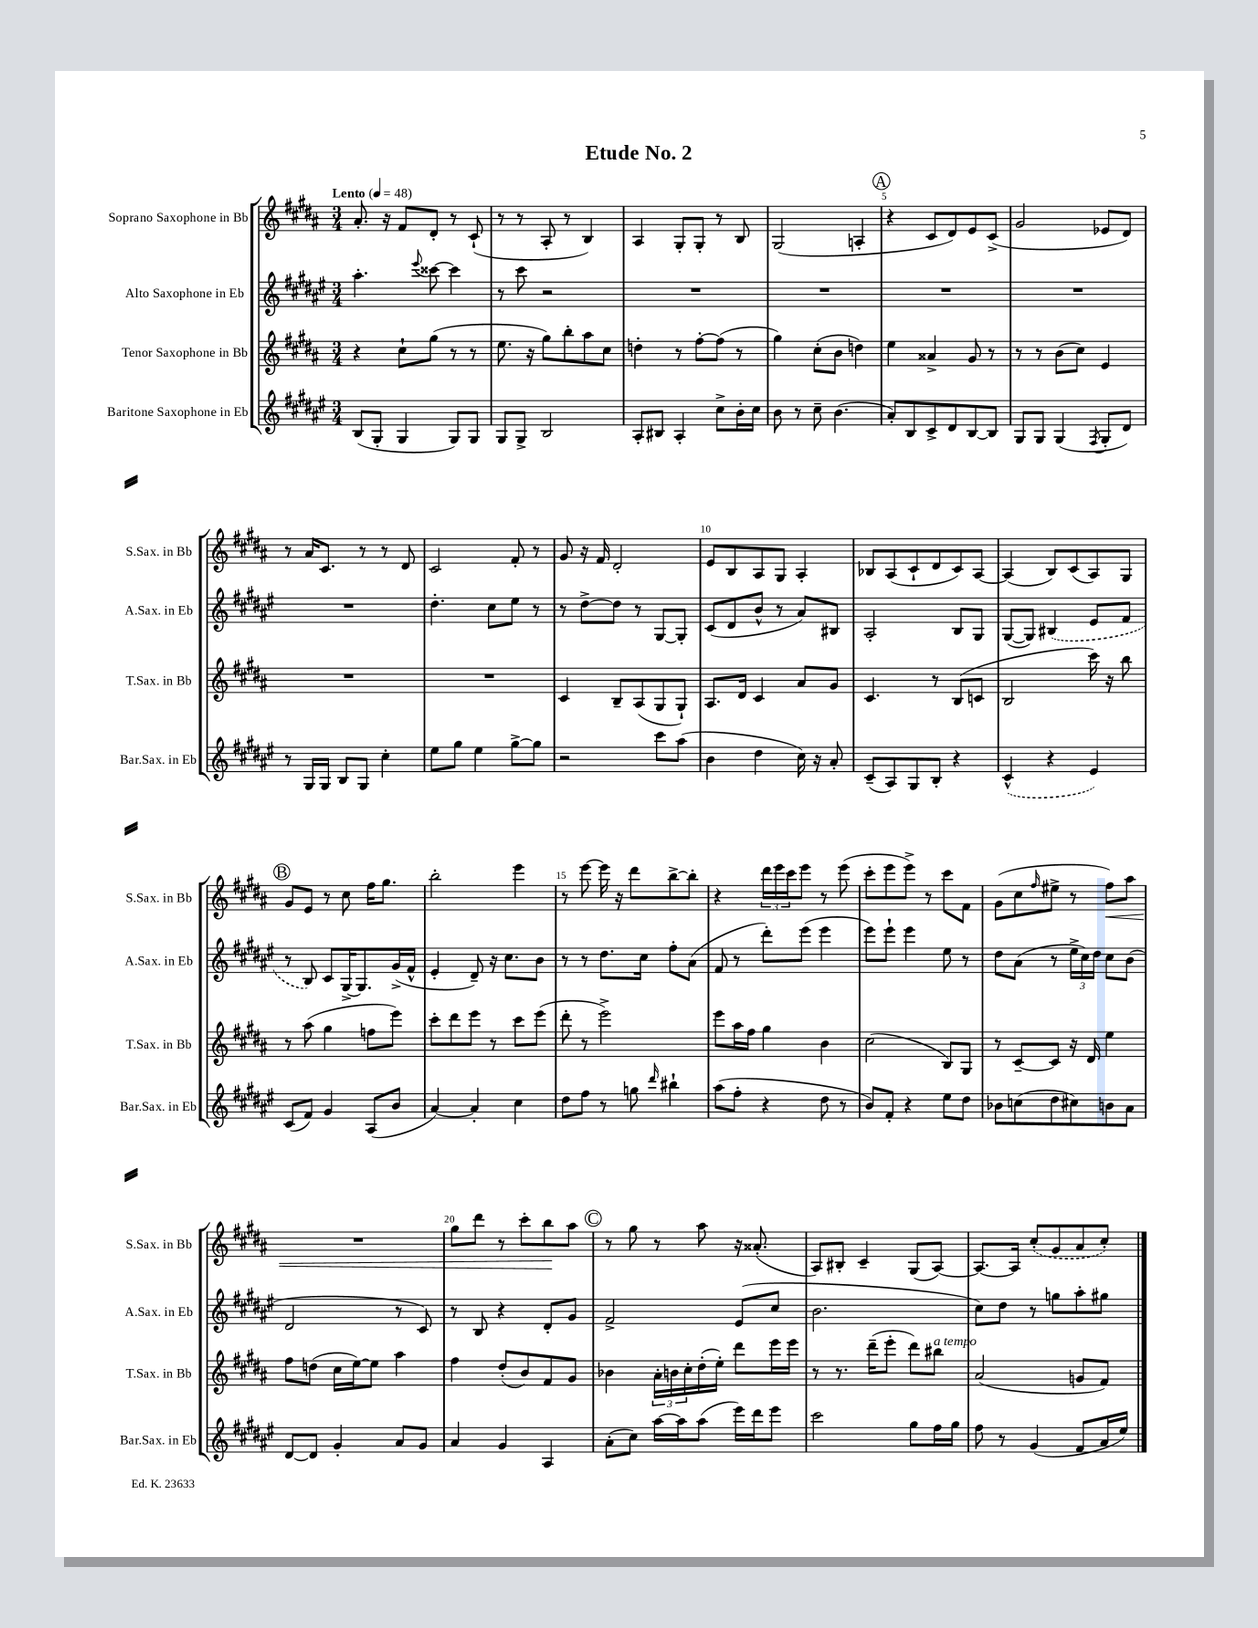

**kern	**kern	**kern	**kern
*staff4	*staff3	*staff2	*staff1
*clefG2	*clefG2	*clefG2	*clefG2
*k[f#c#g#d#a#e#]	*k[f#c#g#d#a#]	*k[f#c#g#d#a#e#]	*k[f#c#g#d#a#]
*M3/4	*M3/4	*M3/4	*M3/4
*MM48	*MM48	*MM48	*MM48
(8B/L	4r	4.aa#'\	8.a#'/
8G#'/J	.	.	.
.	.	.	16r
4G#/	8cc#`\L	.	8f#/L
.	.	8qqeee#/	.
.	(8gg#\J	[8ccc##\	8d#'/J
8G#/L)	8r	4ccc##\]	8r
8G#/J	8r	.	(8c#`/
=	=	=	=
8G#/L	8.ee\	8r	8r
8G#^/J	.	8ccc#\	8r
.	16r	.	.
2B/	8gg#\L)	2r	8A#'/
.	8bb'\	.	8r
.	8aa#\	.	4B/)
.	8cc#\J	.	.
=	=	=	=
8A#'/L	4dd'\	2.r	4A#/
8B#/J	.	.	.
4A#'/	8r	.	8G#'/L
.	[8ff#'\L	.	8G#'/J
8cc#^\L	(8ff#\]J	.	8r
16b'\L	8r	.	8B/
16cc#\JJ	.	.	.
=	=	=	=
8b\	4gg#\)	2.r	(2G#/
8r	.	.	.
8cc#~\	(8cc#'\L	.	.
(4.b\	8b\J	.	.
.	4dd\)	.	4A'/
=	=	=	=
8a#'/L)	4ee\	2.r	4r
8B/	.	.	.
8c#^/	4a##^/	.	8c#/L
8d#/	.	.	8d#/)
[8B/	8g#/	.	8e/
8B/]J	8r	.	(8c#^/J
=	=	=	=
8G#/L	8r	2.r	2g#/
8G#/J	8r	.	.
(4G#/	(8b\L	.	.
.	8cc#\J)	.	.
8qF#/	.	.	.
8G#'/L	4e/	.	8e-/L
8d#/J)	.	.	8d#/J)
=	=	=	=
8r	2.r	2.r	8r
16G#/LL	.	.	16a#/LK
16G#/JJ	.	.	8.c#/J
8B/L	.	.	.
8G#/J	.	.	8r
4cc#'\	.	.	8r
.	.	.	8d#/
=	=	=	=
8ee#\L	2.r	4.dd#'\	2c#/
8gg#\J	.	.	.
4ee#\	.	.	.
.	.	8cc#\L	.
[8gg#^\L	.	8ee#\J	8f#'/
8gg#\]J	.	8r	8r
=	=	=	=
2r	4c#/	8r	8g#/
.	.	[8dd#^\L	16r
.	.	.	16f#/
.	8B~/L	8dd#\]J	2d#'/
.	(8A#/	8r	.
8ccc#\L	8G#/	[8G#/L	.
(8aa#\J	8G#`/J)	8G#'/]J	.
=	=	=	=
4b\	8.A#/L	(8c#/L	8e/L
.	.	8d#/	8B/
.	16d#/Jk	.	.
4dd#\	4c#/	8b^^/J	8A#/
.	.	8r	8G#/J
16cc#\)	8a#/L	8a#/L)	4A#'/
16r	.	.	.
8a#'/	8g#/J	8B#/J	.
=	=	=	=
(8c#~/L	4.c#/	2A#'/	8B-/L
8A#/)	.	.	(8A#/
8G#/	.	.	8c#`/
8B'/J	8r	.	8d#/
4r	(8B/L	8B/L	8c#/)
.	8c/J	8G#/J	[8A#/J
=	=	=	=
(4c#^^/	2B/	([8G#/L	(4A#/]
.	.	8G#/]J)	.
4r	.	(4B#/	8B/L)
.	.	.	(8c#/
4e#/)	16ccc#\)	8e#/L	8A#/)
.	16r	.	.
.	8bb\	8f#/J	8G#/J
=	=	=	=
(8c#/L	8r	8r	8g#/L
8f#/J)	(8aa#\	8B/)	8e/J
4g#/	4gg#\	8c#/L	8r
.	.	[16G#^/K	8cc#\
.	.	8.G#/]	.
(8A#/L	8ff\L	.	16ff#\LK
.	.	.	8.gg#\J
8b/J	8eee\J)	(16g#^/L	.
.	.	16f#^^/JJ	.
=	=	=	=
[4a#/)	8ccc#'\L	4e#'/	2bb'\
.	8ddd#\	.	.
4a#'/]	8eee\J	8d#~/)	.
.	8r	16r	.
.	.	8.cc#\L	.
4cc#\	8ccc#\L	.	4eee\
.	(8eee\J	8b\J	.
=	=	=	=
8dd#\L	8ddd#'\	8r	8r
8ff#\J	8r	8r	[8eee\
8r	2eee^\)	8.dd#\L	16eee\]
.	.	.	16r
8gg\	.	.	8ddd#\L
.	.	16cc#\Jk	.
16qqddd#/	.	.	.
4bb#`\	.	8ff#'\L	[8bb^\
.	.	(8a#\J	8bb'\]J
=	=	=	=
(8aa#\L	8eee\L	8f#/	4r
8ff#'\J	16aa#\L	8r	.
.	16ff#\JJ	.	.
4r	4gg#\	8ddd#'\L)	24ddd#\LL
.	.	.	24eee\
.	.	.	24ccc#\J
.	.	(8eee#\J	8eee\J
8dd#\	4b\	4eee#\	8r
8r	.	.	(8eee\
=	=	=	=
8b/L)	(2cc#\	8eee#\L)	8ccc#'\L
8f#'/J	.	8eee#`\J	8eee\
4r	.	4eee#\	8eee^\J)
.	.	.	8r
8ee#\L	8B/L)	8ee#\	8ccc#\L
8dd#\J	8G#/J	8r	8f#\J
=	=	=	=
8b-\L	8r	8dd#\L	(8g#\L
(8cc\	[8c#~/L	(8a#\J	8cc#\
.	.	.	16qqff#/
8dd#\	8c#/]J	8r	8ee#^\J
8cc#\)	16r	24ee#^\LL	8r
.	.	24cc#\)	.
.	16d#/	.	.
.	.	24dd#\JJ	.
8b\	4ee\	8cc#\L	8ff#\L)
8a#\J	.	(8b\J	8aa#\J
=	=	=	=
[8d#/L	8ff#\L	2d#/	2.r
8d#/]J	(8dd\J	.	.
4g#'/	16cc#\LL	.	.
.	[16ee\J)	.	.
.	8ee\]J	.	.
8a#/L	4aa#\	8r	.
8g#/J	.	8c#/)	.
=	=	=	=
4a#/	4ff#\	8r	8gg#\L
.	.	8B/	8ddd#\J
4g#/	(8dd#'/L	4r	8r
.	8b/)	.	8ccc#'\L
4A#/	8f#/	8d#'/L	8bb\
.	8g#/J	8g#/J	8aa#\J
=	=	=	=
(8a#'\L	4b-\	2f#^/	8r
8cc#\J)	.	.	8gg#\
[16aa#\LL	24a#'\LL	.	8r
.	24b\	.	.
16aa#\]J	.	.	.
.	24cc#'\	.	.
(8aa#\J	(16dd#'\	.	8aa#\
.	16ee'\JJ)	.	.
16eee#\LL)	8ddd#\L	(8e#/L	16r
16ddd#\J	.	.	(8.a##'/
8eee#\J	16eee\L	8cc#/J	.
.	16eee\JJ	.	.
=	=	=	=
2ccc#\	8r	2.b\	8A#/L)
.	8.r	.	8B#'/J
.	.	.	4c#~/
.	(16ddd#~\LK	.	.
.	8eee'\J	.	.
8gg#\L	8ddd#\L)	.	(8G#/L
16ff#\L	8bb#\J	.	[8A#/J)
16gg#\JJ	.	.	.
=	=	=	=
8ff#\	(2a#/	8cc#\L)	8.A#/_L
8r	.	8dd#\J	.
.	.	.	16A#/]Jk
(4g#/	.	8r	(8cc#'/L
.	.	8gg\L	8g#/
8f#/L	8g/L	8aa#'\	8a#/
16a#/L	8f#/J)	8gg#\J	8cc#'/J)
16ee#/JJ)	.	.	.
==	==	==	==
*-	*-	*-	*-
